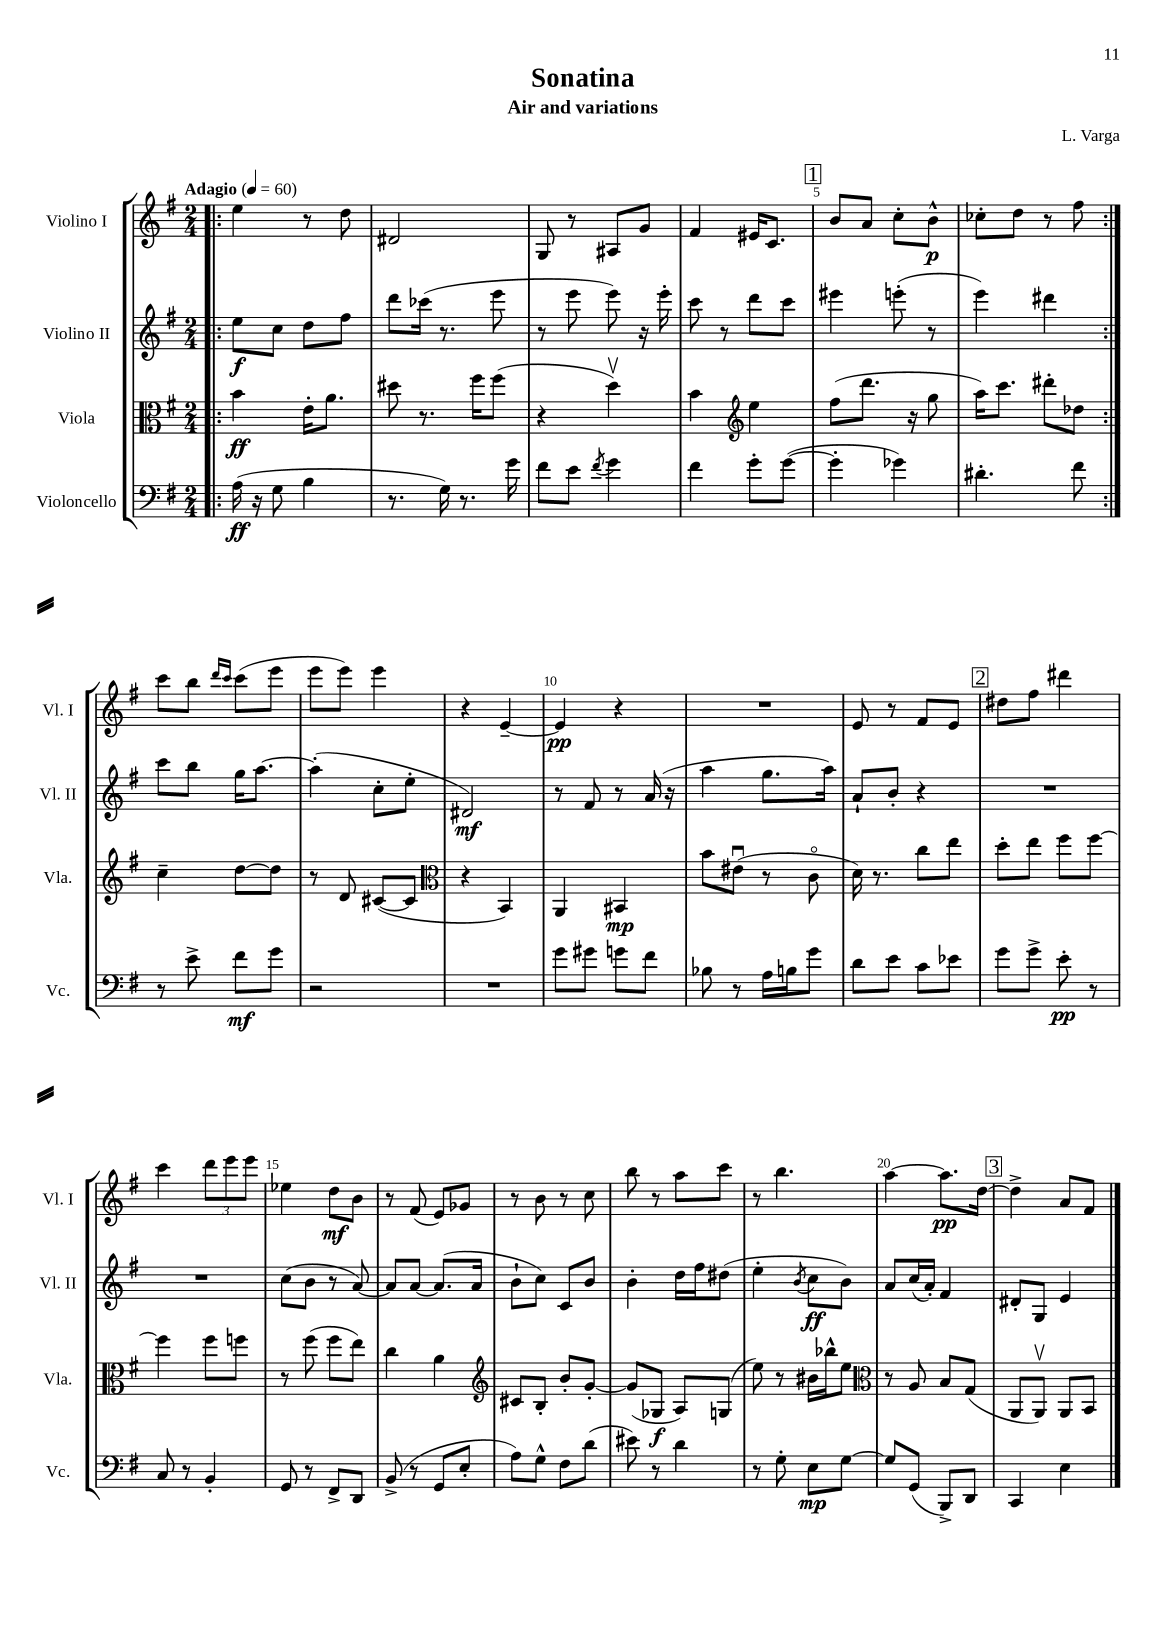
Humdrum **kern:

**kern	**kern	**kern	**kern
*staff4	*staff3	*staff2	*staff1
*clefF4	*clefC3	*clefG2	*clefG2
*k[f#]	*k[f#]	*k[f#]	*k[f#]
*M2/4	*M2/4	*M2/4	*M2/4
*MM60	*MM60	*MM60	*MM60
=!|:	=!|:	=!|:	=!|:
(16A	4b	8ee	4ee
16r	.	.	.
8G	.	8cc	.
4B	16e'	8dd	8r
.	8.a	.	.
.	.	8ff#	8dd
=	=	=	=
8.r	8dd#	8ddd	2d#
.	8.r	(16ccc-	.
16G)	.	8.r	.
8.r	.	.	.
.	16ff#	.	.
.	(8ff#	8eee	.
16g	.	.	.
=	=	=	=
8f#	4r	8r	8G
8e	.	8eee	8r
8qf#	.	.	.
4g	4ddv)	8eee)	8A#
.	.	16r	8g
.	.	16eee'	.
=	=	=	=
4f#	4b	8ccc	4f#
.	.	8r	.
*	*clefG2	*	*
8g'	4ee	8ddd	16e#
.	.	.	8.c
([8g	.	8ccc	.
=	=	=	=
4g']	(8ff#	4eee#	8b
.	8.ddd	.	8a
4g-)	.	(8eee'	8cc'
.	16r	.	.
.	8gg	8r	8b^^
=	=	=	=
4.d#'	16aa)	4eee)	8cc-'
.	8.ccc	.	.
.	.	.	8dd
.	8ddd#'	4ddd#	8r
8f#	8dd-	.	8ff#
=:|!	=:|!	=:|!	=:|!
8r	4cc~	8ccc	8ccc
8e^	.	8bb	8bb
.	.	.	16qqddd
.	.	.	16qqccc
8f#	[8dd	16gg	(8ccc
.	.	[8.aa	.
8g	8dd]	.	8eee
=	=	=	=
2r	8r	(4aa']	8eee
.	8d	.	8eee)
.	([8c#	8cc'	4eee
.	8c#]	8ee'	.
=	=	=	=
*	*clefC3	*	*
2r	4r	2d#)	4r
.	4BB)	.	[4e~
=	=	=	=
8g	4AA	8r	4e]
8g#	.	8f#	.
8g	4BB#	8r	4r
8f#	.	(16a	.
.	.	16r	.
=	=	=	=
8B-	8b	4aa	2r
8r	(8e#u	.	.
16A	8r	8.gg	.
16B	.	.	.
8g	8co	.	.
.	.	16aa)	.
=	=	=	=
8d	16d)	8a`	8e
.	8.r	.	.
8e	.	8b'	8r
8c	8cc	4r	8f#
8e-	8ee	.	8e
=	=	=	=
8g	8dd'	2r	8dd#
8g^	8ee	.	8ff#
8e'	8ff#	.	4ddd#
8r	[8ff#	.	.
=	=	=	=
8C	4ff#]	2r	4ccc
8r	.	.	.
4BB'	8ff#	.	12ddd
.	.	.	12eee
.	8ff	.	.
.	.	.	12eee
=	=	=	=
8GG	8r	(8cc	4ee-
8r	(8ff#	8b	.
8FF#^	8ff#	8r	8dd
8DD	8ee)	[8a)	8b
=	=	=	=
(8BB^	4cc	8a]	8r
8r	.	[8a	(8f#
8GG	4a	(8.a]	8e)
8E'	.	.	8g-
.	.	16a	.
=	=	=	=
*	*clefG2	*	*
8A)	8c#	8b`	8r
8G^^	8B'	8cc)	8b
8F#	8b'	8c	8r
(8d	[8g'	8b	8cc
=	=	=	=
8e#)	(8g]	4b'	8bb
8r	8G-	.	8r
4d	8A)	16dd	8aa
.	.	16ff#	.
.	(8G	(8dd#	8ccc
=	=	=	=
8r	8ee)	4ee'	8r
8G'	8r	.	4.bb
.	.	8qb	.
8E	16b#	8cc	.
.	16bb-^^	.	.
[8G	8ee	8b)	.
=	=	=	=
*	*clefC3	*	*
8G]	8r	8a	[4aa
(8GG	8A	(16cc	.
.	.	16a')	.
8BBB^)	8B	4f#	8.aa]
8DD	(8G	.	.
.	.	.	[16dd
=	=	=	=
4CC	8AA	8d#'	4dd^]
.	8AAv)	8G	.
4E	8AA	4e	8a
.	8BB	.	8f#
==	==	==	==
*-	*-	*-	*-
